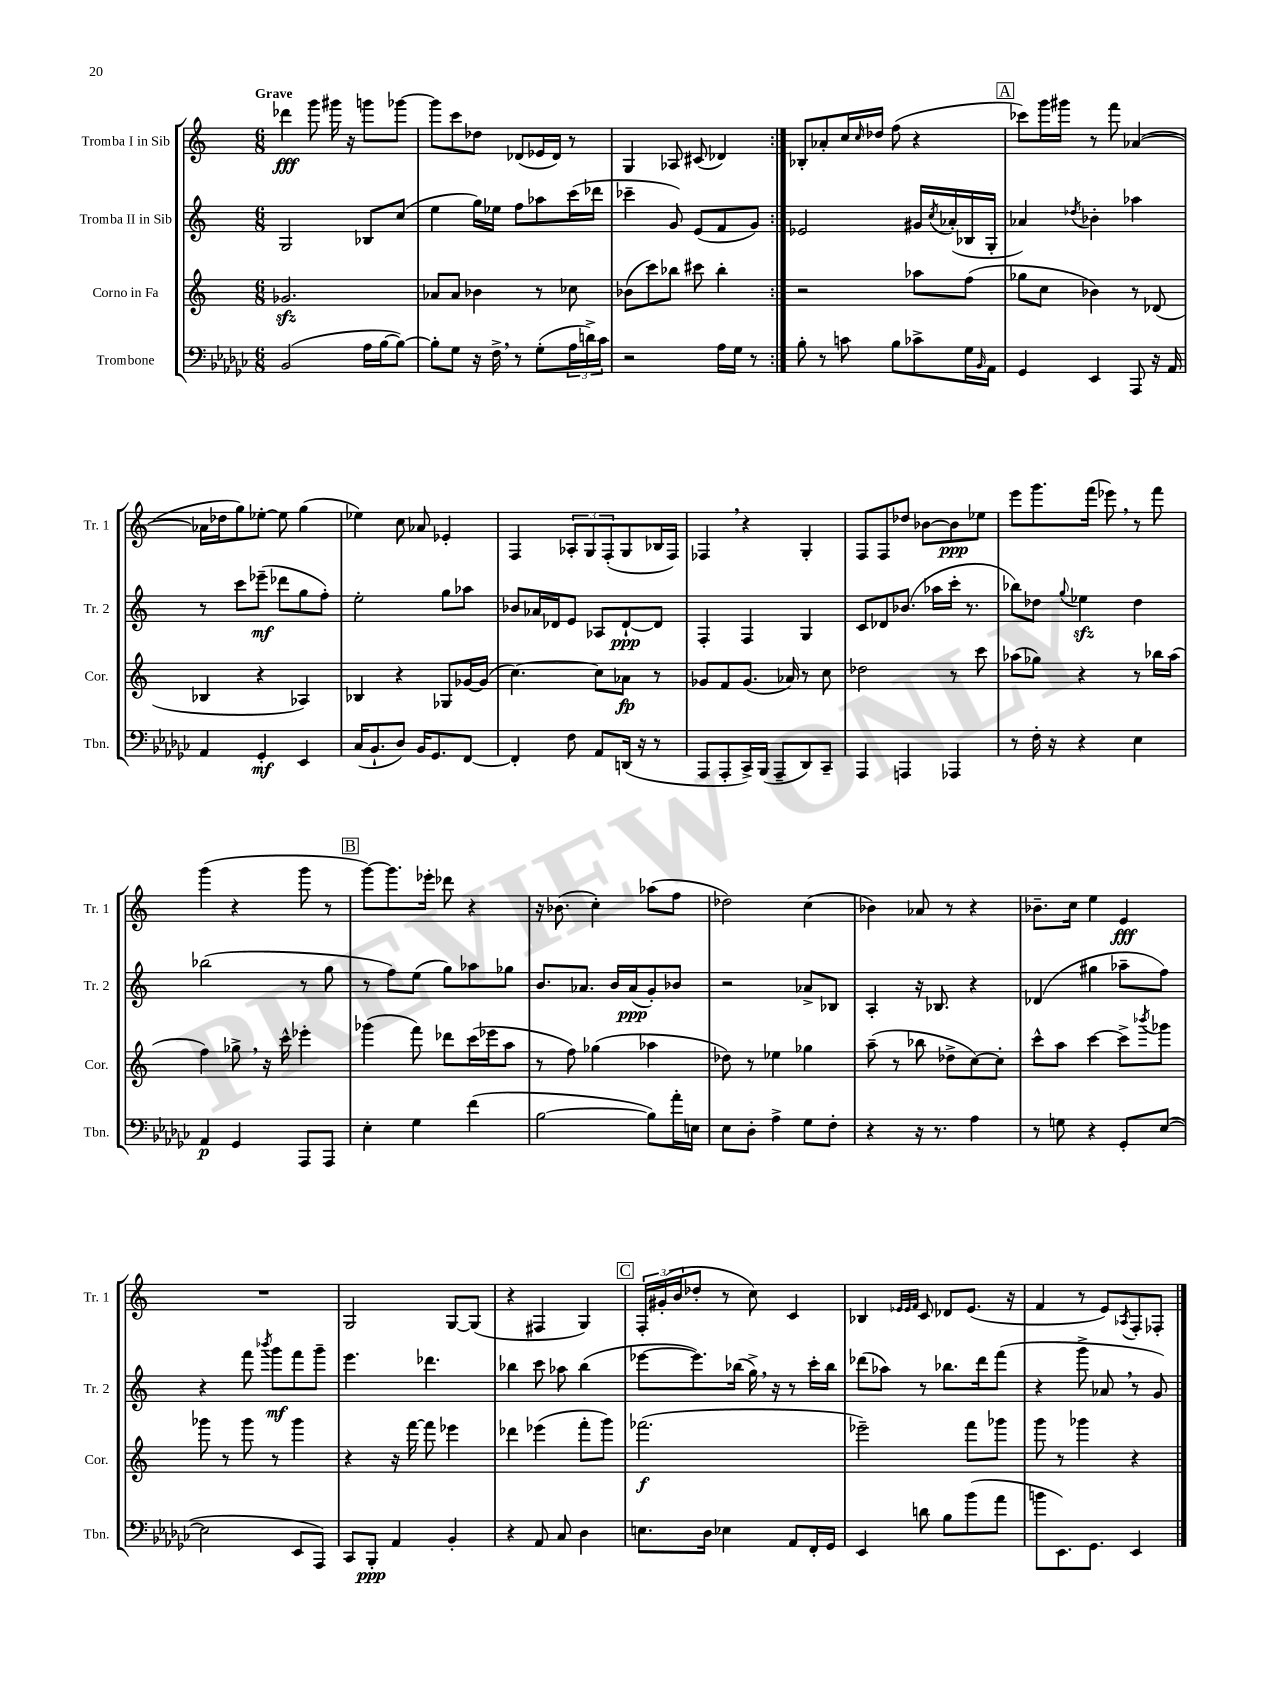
<<
\new StaffGroup <<
\new Staff = "s0" \with { instrumentName = "Tromba I in Sib" shortInstrumentName = "Tr. 1" } {
    \clef treble \key c \major \numericTimeSignature \time 6/8 \tempo "Grave"
    \repeat volta 2 { des'''4\fff g'''8 gis'''16 r16 g'''8 ges'''8~ |
    ges'''8 c'''8 des''8 des'8( ees'16 des'16) r8 |
    g4 aes8 cis'8( des'4) | }
    bes8-. aes'8-. c''16 \grace { c''16 } des''16 f''8( r4 |
    \mark \markup { \box "A" } ces'''8) g'''16 gis'''16 r8 f'''8 aes'4~( |
    aes'16 des''16 g''8) ees''8~-. ees''8 g''4( |
    ees''4) c''8 aes'8 ees'4-. |
    f4 \tuplet 3/2 { aes8-. g8 f8-.( } g8 bes16 f16) |
    fes4 \breathe r4 g4-. |
    f8 f8 des''8 bes'8~ bes'8\ppp ees''8 |
    e'''8 g'''8. f'''16( ees'''8) \breathe r8 f'''8 |
    g'''4( r4 g'''8 r8 |
    \mark \markup { \box "B" } g'''8~) g'''8. ees'''16-. des'''8 r4 |
    r16 bes'8.( c''4-.) aes''8( f''8 |
    des''2) c''4( |
    bes'4) aes'8 r8 r4 |
    bes'8.-- c''16 e''4 e'4\fff |
    R2. |
    g2 g8~ g8( |
    r4 fis4 g4) |
    \mark \markup { \box "C" } \tuplet 3/2 { f16-. gis'16-.( b'16 } des''8-. r8 c''8) c'4 |
    bes4 \grace { ees'32 ees'32 f'32 } c'8 des'8 ees'8.( r16 |
    f'4 r8 e'8) \acciaccatura { aes8 } f8-. fes8-. \bar "|." |
}
\new Staff = "s1" \with { instrumentName = "Tromba II in Sib" shortInstrumentName = "Tr. 2" } {
    \clef treble \key c \major \numericTimeSignature \time 6/8
    \repeat volta 2 { g2 bes8 c''8( |
    e''4 g''16) ees''16 f''8 aes''8 c'''16( des'''16 |
    ces'''4-- g'8) e'8( f'8 g'8) | }
    ees'2 gis'16 \acciaccatura { c''8 } aes'16-.( bes16 g16-. |
    \mark \markup { \box "A" } aes'4) \acciaccatura { des''8 } bes'4-. aes''4 |
    r8 c'''8 ees'''8--\mf( des'''8 g''8 f''8-.) |
    e''2-. g''8 aes''8 |
    bes'8 aes'16 des'16 e'8 aes8 des'8~-!\ppp des'8 |
    f4-. f4 g4 |
    c'8 des'8 bes'8.( aes''16 c'''16-. r8. |
    bes''8) des''8 \appoggiatura { g''8 } ees''4\sfz des''4 |
    bes''2( r8 g''8 |
    \mark \markup { \box "B" } r8 f''8) e''8( g''8) aes''8 ges''8 |
    b'8. aes'8. b'16 aes'16\ppp( g'8-.) bes'8 |
    r2 aes'8-> bes8 |
    a4-. r16 bes8. r4 |
    des'4( gis''4 aes''8-- f''8) |
    r4 f'''8 \acciaccatura { bes'''8 } g'''8\mf f'''8 g'''8-- |
    e'''4. des'''4. |
    bes''4 c'''8 aes''8 bes''4( |
    \mark \markup { \box "C" } ees'''8~ ees'''8.) bes''16( g''16->) \breathe r16 r8 c'''16-. bes''16 |
    des'''8( aes''8) r8 bes''8. des'''16 f'''8( |
    r4 g'''8-> aes'8 \breathe r8 g'8) \bar "|." |
}
\new Staff = "s2" \with { instrumentName = "Corno in Fa" shortInstrumentName = "Cor." } {
    \clef treble \key c \major \numericTimeSignature \time 6/8
    \repeat volta 2 { ges'2.\sfz |
    aes'8 aes'8 bes'4 r8 ces''8 |
    bes'8( c'''8) bes''8 cis'''8 bes''4-. | }
    r2 aes''8 f''8( |
    \mark \markup { \box "A" } ges''8 c''8 bes'4) r8 des'8( |
    bes4 r4 aes4) |
    bes4 r4 ges8 ges'16~ ges'16( |
    c''4.~) c''8 aes'8\fp r8 |
    ges'8 f'8 ges'8.( aes'16) r8 c''8 |
    des''2 r8 c'''8 |
    aes''8( ges''8) r4 r8 bes''16 aes''16( |
    f''4) ges''8-> \breathe r16 c'''16-^ ees'''4-. |
    \mark \markup { \box "B" } ges'''4( f'''8) des'''8 c'''16( ees'''16 a''8 |
    r8 f''8) ges''4( aes''4 |
    des''8) r8 ees''4 ges''4 |
    a''8--( r8 bes''8 des''8-> c''8~) c''8-. |
    c'''8-^ a''8 c'''4~ c'''8-> \acciaccatura { bes'''8 } ges'''8 |
    ges'''8 r8 ges'''8 r8 ges'''4 |
    r4 r16 f'''16~ f'''8 ees'''4 |
    des'''4 ees'''4( f'''8-. g'''8) |
    \mark \markup { \box "C" } fes'''2.\f( |
    ees'''2--) f'''8 ges'''8 |
    g'''8 r8 ges'''4 r4 \bar "|." |
}
\new Staff = "s3" \with { instrumentName = "Trombone" shortInstrumentName = "Tbn." } {
    \clef bass \key ges \major \numericTimeSignature \time 6/8
    \repeat volta 2 { bes,2( aes16 bes16~ bes8~) |
    bes8-. ges8 r16 f16-> \breathe r8 ges8-.( \tuplet 3/2 { aes16 d'16->) ces'16 } |
    r2 aes16 ges16 r8 | }
    bes8-. r8 c'8 bes8 ces'8-> ges16 \grace { bes,16 } aes,16 |
    \mark \markup { \box "A" } ges,4 ees,4 aes,,8 r16 aes,16 |
    aes,4 ges,4-.\mf ees,4 |
    ces16( bes,8.-! des8) bes,16 ges,8. f,8~ |
    f,4-. f8 aes,8 d,16( r16 r8 |
    aes,,8 aes,,8-. ces,16->) bes,,16( aes,,8-- des,8) ces,8-- |
    aes,,4 a,,4 aes,,4 |
    r8 f16-. r16 r4 ees4 |
    aes,4\p ges,4 aes,,8 aes,,8 |
    \mark \markup { \box "B" } ees4-. ges4 f'4( |
    bes2~ bes8) aes'16-. e16 |
    ees8 des8-. aes4-> ges8 f8-. |
    r4 r16 r8. aes4 |
    r8 g8 r4 ges,8-. ees8~( |
    ees2 ees,8 aes,,8) |
    ces,8 bes,,8-.\ppp aes,4 bes,4-. |
    r4 aes,8 ces8 des4 |
    \mark \markup { \box "C" } e8. des16 ees4 aes,8 f,16-. ges,16 |
    ees,4 d'8 bes8 bes'8( aes'8 |
    b'8 ees,8.) ges,8. ees,4 \bar "|." |
}
>>
>>
\layout { \context { \Score \remove "Bar_number_engraver" } }
